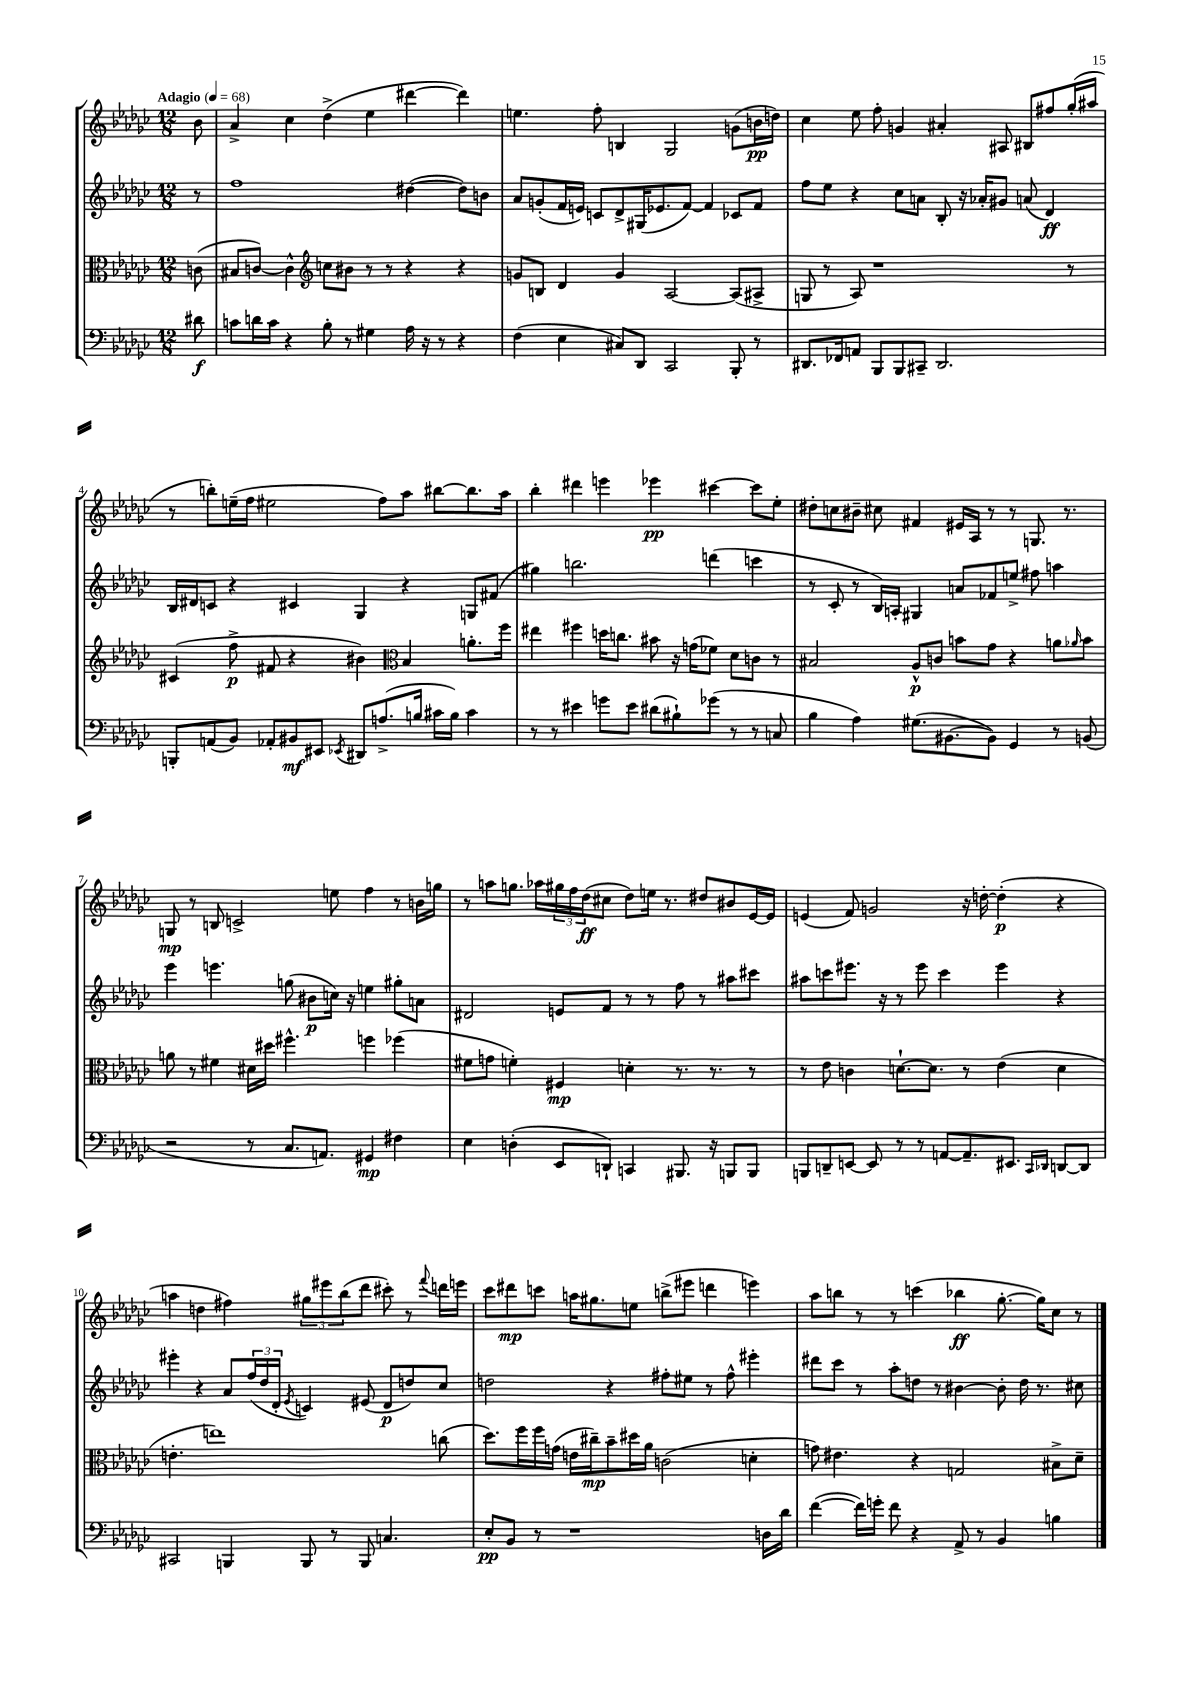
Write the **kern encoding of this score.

**kern	**dynam	**kern	**dynam	**kern	**dynam	**kern	**dynam
*part4	*part4	*part3	*part3	*part2	*part2	*part1	*part1
*staff4	*staff4	*staff3	*staff3	*staff2	*staff2	*staff1	*staff1
*clefF4	*	*clefC3	*	*clefG2	*	*clefG2	*
*k[b-e-a-d-g-c-]	*	*k[b-e-a-d-g-c-]	*	*k[b-e-a-d-g-c-]	*	*k[b-e-a-d-g-c-]	*
*M12/8	*	*M12/8	*	*M12/8	*	*M12/8	*
*MM68	*	*MM68	*	*MM68	*	*MM68	*
=	=	=	=	=	=	=	=
!	!	!	!	!	!	!LO:TX:a:B:t=Adagio	!
8d#X\	f	(8cn\	.	8r	.	8b-\	.
=1	=1	=1	=1	=1	=1	=1	=1
8cn\L	.	8B#X/L	.	1ff	.	4a-^/	.
16dn\L	.	[8cn/J)	.	.	.	.	.
16c\JJ	.	.	.	.	.	.	.
4r	.	4c^^\]	.	.	.	4cc-\	.
*	*	*clefG2	*	*	*	*	*
8B-'\	.	8ccn\L	.	.	.	(4dd-^\	.
8r	.	8b#X\J	.	.	.	.	.
4G#X\	.	8r	.	.	.	4ee-\	.
.	.	8r	.	.	.	.	.
16A-\	.	4r	.	([4dd#X\	.	[4ddd#X\	.
16r	.	.	.	.	.	.	.
8r	.	.	.	.	.	.	.
4r	.	4r	.	8dd#\L])	.	4ddd#\])	.
.	.	.	.	8bn\J	.	.	.
=2	=2	=2	=2	=2	=2	=2	=2
(4F\	.	8gn/L	.	8a-/L	.	4.een\	.
.	.	8Bn/J	.	(8gn'/	.	.	.
4E-\	.	4d-/	.	16f/L	.	.	.
.	.	.	.	16en/JJ)	.	.	.
.	.	.	.	8cn/L	.	8ff'\	.
8C#X/L)	.	4g/	.	8d-^/	.	4Bn/	.
8DD-/J	.	.	.	(16G#X/K	.	.	.
.	.	.	.	8.e-X/	.	.	.
2CC-/	.	[2A-/	.	.	.	2G-/	.
.	.	.	.	[8f/J)	.	.	.
.	.	.	.	4f/]	.	.	.
8BBB-'/	.	(8A-/L]	.	8c-X/L	.	(8gn\L	.
8r	.	8A#X^/J	.	8f/J	.	16bn\L	pp
.	.	.	.	.	.	16ddn\JJ)	.
=3	=3	=3	=3	=3	=3	=3	=3
8.DD#X/L	.	8Gn/	.	8ff\L	.	4cc-\	.
.	.	8r	.	8ee-\J	.	.	.
16FF-X/k	.	.	.	.	.	.	.
8AAn/J	.	8A-/)	.	4r	.	8ee-\	.
8BBB-/L	.	1r	.	.	.	8ff'\	.
8BBB-/	.	.	.	8cc-\L	.	4gn/	.
8CC#X~/J	.	.	.	8an\J	.	.	.
2.DD#/	.	.	.	8B-'/	.	4a#X'/	.
.	.	.	.	16r	.	.	.
.	.	.	.	16a-X'/KL	.	.	.
.	.	.	.	8g#X/J	.	8A#X/	.
.	.	.	.	(8an/	.	8B#X/L	.
.	.	.	.	4d-/)	ff	8ff#X/	.
.	.	8r	.	.	.	(16gg-'/L	.
.	.	.	.	.	.	16aa#X/JJ	.
!!LO:LB:g=z
=4	=4	=4	=4	=4	=4	=4	=4
8BBBn'/L	.	(4c#X/	.	16B-/LL	.	8r	.
.	.	.	.	16d#X/J	.	.	.
(8AAn/	.	.	.	8cn/J	.	8bbn'\L)	.
8BB-/J)	.	8ff^\	p	4r	.	(16een~\L	.
.	.	.	.	.	.	16ff\JJ	.
8AA-X'/L	.	8f#X/	.	.	.	2ee#X\	.
8BB#X/	mf	4r	.	4c#X/	.	.	.
8EE#X/J	.	.	.	.	.	.	.
8qEE-X/	.	.	.	.	.	.	.
8DD#X/L	.	4b#X\)	.	4G-/	.	.	.
(8.An^/	.	.	.	.	.	8ff\L)	.
*	*	*clefC3	*	*	*	*	*
.	.	4B-/	.	4r	.	8aa-\J	.
16Bn/Jk	.	.	.	.	.	.	.
16c#X\LL	.	.	.	.	.	[8bb#X\L	.
16B\JJ)	.	.	.	.	.	.	.
4c#\	.	8.an'\L	.	8Gn/L	.	8.bb#\]	.
.	.	.	.	(8f#X/J	.	.	.
.	.	16ff\Jk	.	.	.	16aa-\Jk	.
=5	=5	=5	=5	=5	=5	=5	=5
8r	.	4ee#X\	.	4gg#X\)	.	4bb-'\	.
8r	.	.	.	.	.	.	.
4e#X\	.	4ff#X\	.	2.bbn\	.	4ddd#X\	.
8gn\L	.	16ddn\KL	.	.	.	4eeen\	.
.	.	8.ccn\J	.	.	.	.	.
8e#\J	.	.	.	.	.	.	.
(8d#X\L	.	8b#X\	.	.	.	4eee-X\	pp
8B#X`\)	.	16r	.	.	.	.	.
.	.	(16gn\KL	.	.	.	.	.
(8g-X\J	.	8f-X\J)	.	(4dddn\	.	[4ccc#X\	.
8r	.	8d-\L	.	.	.	.	.
8r	.	8cn\J	.	4cccn\	.	8ccc#\L]	.
8Cn/	.	8r	.	.	.	8ee-'\J	.
=6	=6	=6	=6	=6	=6	=6	=6
4B-\	.	2B#X/	.	8r	.	8dd#X'\L	.
.	.	.	.	8c-'/	.	8ccn\	.
4A-\)	.	.	.	8r	.	8b#X~\J	.
.	.	.	.	16B-/LL)	.	8cc#X\	.
.	.	.	.	16An'/JJ	.	.	.
(8.G#X\L	.	8A-^^/L	p	4G#X/	.	4f#X/	.
.	.	8cn/J	.	.	.	.	.
[8.BB#X\	.	.	.	.	.	.	.
.	.	8bn\L	.	8an/L	.	16e#X/LL	.
.	.	.	.	.	.	16A-/JJ	.
8BB#\J])	.	8g-\J	.	8f-X/	.	8r	.
4GG-/	.	4r	.	8een^/J	.	8r	.
.	.	.	.	8ff#X\	.	8.Gn/	.
8r	.	8an\L	.	4aan\	.	.	.
.	.	.	.	.	.	8.r	.
.	.	16qqa-X/	.	.	.	.	.
(8BBn/	.	8b\J	.	.	.	.	.
!!LO:LB:g=z
=7	=7	=7	=7	=7	=7	=7	=7
2r	.	8an\	.	4eee-\	.	8Gn/	mp
.	.	8r	.	.	.	8r	.
.	.	4f#X\	.	4.eeen\	.	8Bn/	.
.	.	.	.	.	.	2cn^/	.
8r	.	16d#X\LL	.	.	.	.	.
.	.	16dd#X\JJ	.	.	.	.	.
8.C-/L	.	4.ff#X^^\	.	(8ggn\	.	.	.
.	.	.	.	8b#X\L	p	.	.
8.AAn/J)	.	.	.	.	.	.	.
.	.	.	.	16ccn\Jk)	.	8een\	.
.	.	.	.	16r	.	.	.
4GG#X/	mp	4ffn\	.	4een\	.	4ff\	.
4F#X\	.	(4ff-X\	.	8gg#X'\L	.	8r	.
.	.	.	.	8an\J	.	16bn\LL	.
.	.	.	.	.	.	16ggn\JJ	.
=8	=8	=8	=8	=8	=8	=8	=8
4E-\	.	8f#X\L	.	2d#X/	.	8r	.
.	.	8gn\J	.	.	.	8aan\L	.
(4Dn'\	.	4fn'\)	.	.	.	8.ggn\J	.
.	.	.	.	.	.	16aa-X\LL	.
8EE-/L	.	4F#X/	mp	8en/L	.	24gg#X\	.
.	.	.	.	.	.	24ff\	.
.	.	.	.	.	.	(24dd-\J	ff
8DDn`/J)	.	.	.	8f/J	.	8cc#X\J	.
4CCn/	.	4dn'\	.	8r	.	8dd-\L)	.
.	.	.	.	8r	.	16een\Jk	.
.	.	.	.	.	.	8.r	.
8.BBB#X/	.	8.r	.	8ff\	.	.	.
.	.	.	.	8r	.	8dd#X/L	.
16r	.	8.r	.	.	.	.	.
8BBBn/L	.	.	.	8aa#X\L	.	8b#X/	.
8BBB/J	.	8r	.	8ccc#X\J	.	[16e-/L	.
.	.	.	.	.	.	16e-/JJ]	.
=9	=9	=9	=9	=9	=9	=9	=9
8BBBn/L	.	8r	.	8aa#X\L	.	(4en/	.
8DDn~/	.	8e-\	.	8cccn\	.	.	.
[8EEn/J	.	4cn\	.	8.eee#X\J	.	8f/)	.
8EE/]	.	.	.	.	.	2gn/	.
.	.	.	.	16r	.	.	.
8r	.	[8.dn`\L	.	8r	.	.	.
8r	.	.	.	8eee#\	.	.	.
.	.	8.d\J]	.	.	.	.	.
[8AAn/L	.	.	.	4ccc\	.	.	.
8.AA~/]	.	8r	.	.	.	16r	.
.	.	.	.	.	.	[16ddn'\	.
.	.	(4e-\	.	4eee#\	.	(4dd'\]	p
8.EE#X/J	.	.	.	.	.	.	.
16qqCC-/LL	.	.	.	.	.	.	.
16qqDD-X/JJ	.	.	.	.	.	.	.
[8DDn/L	.	4d\	.	4r	.	4r	.
8DD/J]	.	.	.	.	.	.	.
!!LO:LB:g=z
=10	=10	=10	=10	=10	=10	=10	=10
2CC#X/	.	4.en'\	.	4eee#X'\	.	4aan\	.
.	.	.	.	4r	.	4ddn\	.
.	.	1een)	.	.	.	.	.
4BBBn/	.	.	.	8a-/L	.	4ff#X\)	.
.	.	.	.	(24ff/L	.	.	.
.	.	.	.	24dd-/	.	.	.
.	.	.	.	24d-'/JJ	.	.	.
.	.	.	.	8qe-/	.	.	.
8BBB/	.	.	.	4cn/)	.	12gg#X\L	.
.	.	.	.	.	.	12eee#X\	.
8r	.	.	.	.	.	.	.
.	.	.	.	.	.	(12bb-\	.
8BBB/	.	.	.	(8e#X/	.	8ddd-\J	.
4.Cn/	.	.	.	8d-/L	p	8ccc#X'\)	.
.	.	.	.	8ddn/)	.	8r	.
.	.	.	.	.	.	8qqfff/	.
.	.	(8ccn\	.	8cc-/J	.	16dddn\LL	.
.	.	.	.	.	.	16eeen\JJ	.
=11	=11	=11	=11	=11	=11	=11	=11
8E-'/L	pp	8.dd-\L)	.	2ddn\	.	8ccc-\L	.
8BB-/J	.	.	.	.	.	8ddd#X\	mp
.	.	16ff\L	.	.	.	.	.
8r	.	16ff\	.	.	.	8cccn\J	.
.	.	(16gn\JJ	.	.	.	.	.
1r	.	16en\LL	.	.	.	16aan\KL	.
.	.	16cc#X~\J)	mp	.	.	8.gg#X\	.
.	.	8b-~\	.	4r	.	.	.
.	.	16dd#X\L	.	.	.	8een\J	.
.	.	16a-\JJ	.	.	.	.	.
.	.	(2cn\	.	8ff#X'\L	.	(8bbn^\L	.
.	.	.	.	8ee#X\J	.	8eee#X\J	.
.	.	.	.	8r	.	4dddn\	.
.	.	.	.	8ff#^^\	.	.	.
.	.	4dn'\	.	4eee#X'\	.	4eeen\)	.
16Dn\LL	.	.	.	.	.	.	.
16d-\JJ	.	.	.	.	.	.	.
=12	=12	=12	=12	=12	=12	=12	=12
([4f\	.	8gn\)	.	8ddd#X\L	.	8aa-\L	.
.	.	4.e#X\	.	8ccc-\J	.	8bbn\J	.
16f\LL])	.	.	.	8r	.	8r	.
16gn'\JJ	.	.	.	.	.	.	.
8f\	.	.	.	8aa-'\L	.	8r	.
4r	.	4r	.	8ddn\J	.	(4cccn\	.
.	.	.	.	8r	.	.	.
8AA-^/	.	2Gn/	.	[4b#X\	.	4bb-X\	ff
8r	.	.	.	.	.	.	.
4BB-/	.	.	.	8b#'\]	.	[8.gg-'\	.
.	.	.	.	16dd\	.	.	.
.	.	.	.	8.r	.	16gg-\KL])	.
4Bn\	.	8B#X^\L	.	.	.	8cc-\J	.
.	.	8d-~\J	.	8cc#X\	.	8r	.
==	==	==	==	==	==	==	==
*-	*-	*-	*-	*-	*-	*-	*-
